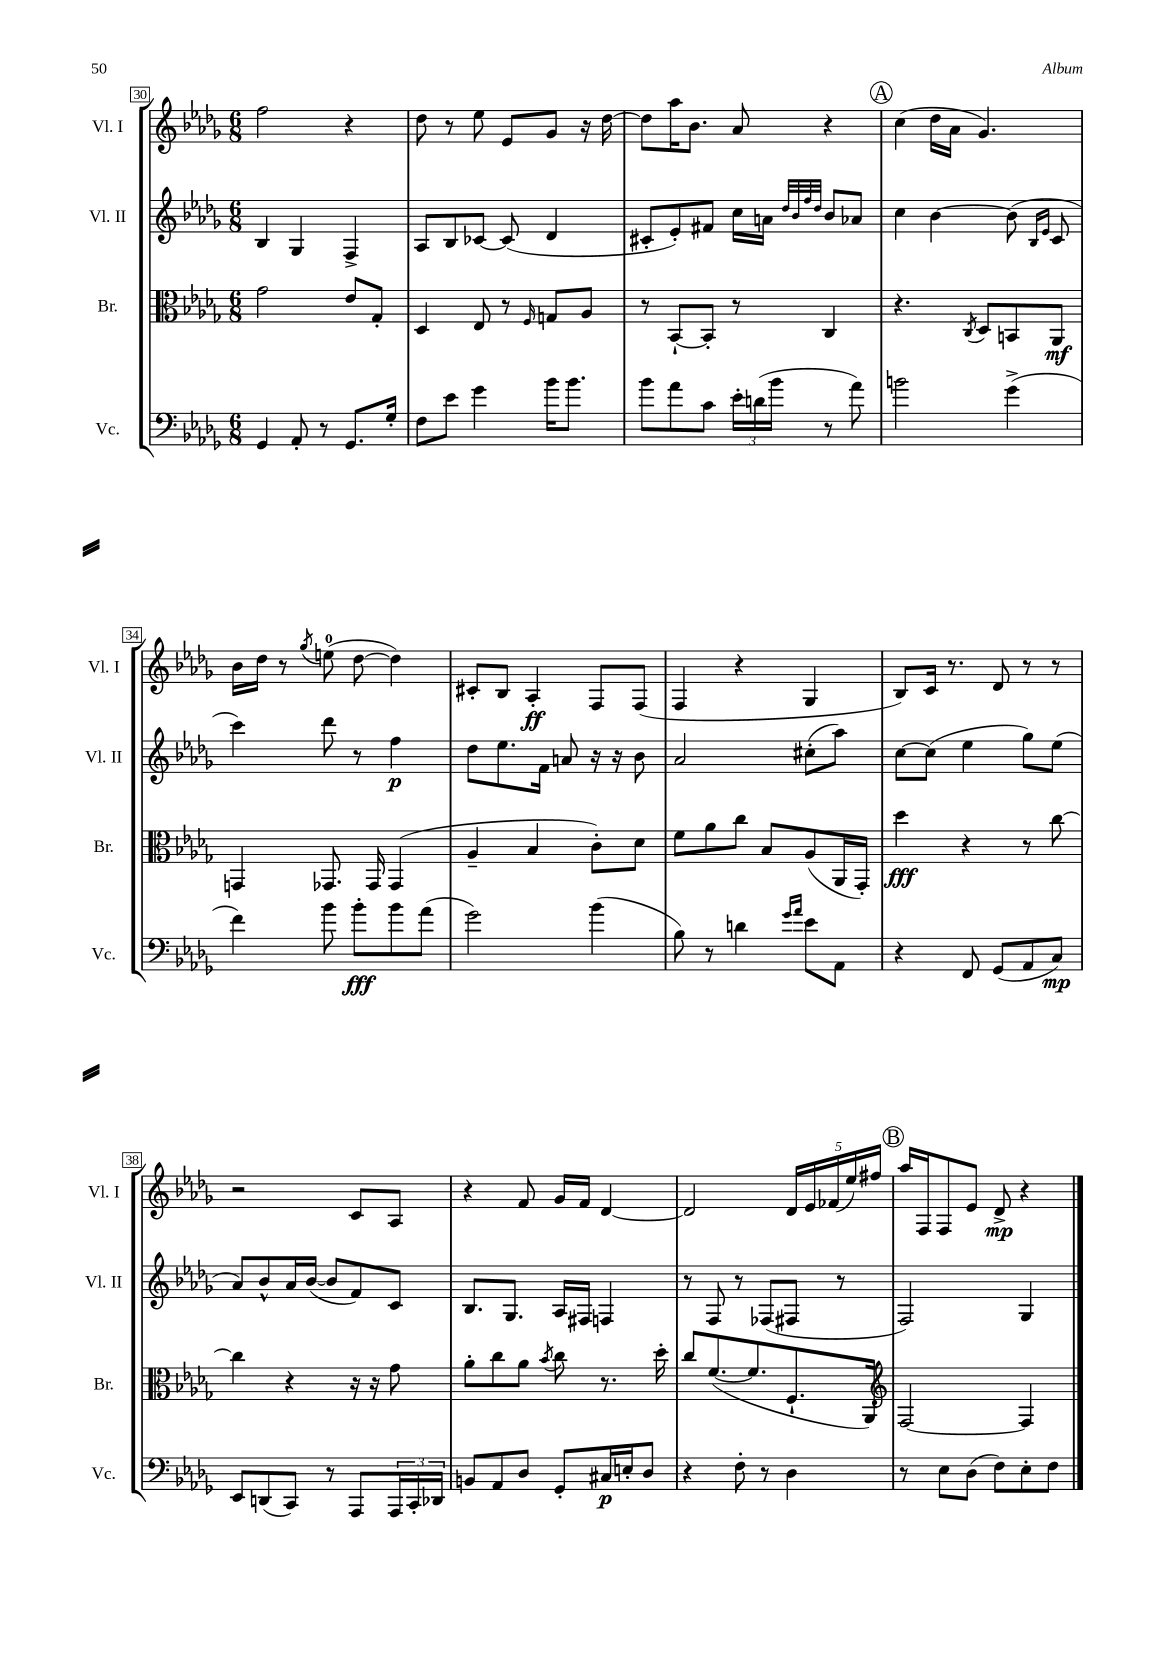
<<
\new StaffGroup <<
\new Staff = "s0" \with { instrumentName = "Vl. I" shortInstrumentName = "Vl. I" } {
    \clef treble \key des \major \numericTimeSignature \time 6/8
    f''2 r4 |
    des''8 r8 ees''8 ees'8 ges'8 r16 des''16~ |
    des''8 aes''16 bes'8. aes'8 r4 |
    \mark \markup { \circle "A" } c''4( des''16 aes'16 ges'4.) |
    bes'16 des''16 r8 \acciaccatura { ges''8 } e''8-0( des''8~ des''4) |
    cis'8-. bes8 aes4-.\ff f8 f8( |
    f4 r4 ges4 |
    bes8) c'16 r8. des'8 r8 r8 |
    r2 c'8 aes8 |
    r4 f'8 ges'16 f'16 des'4~ |
    des'2 \tuplet 5/4 { des'16 ees'16 fes'16( ees''16) fis''16 } |
    \mark \markup { \circle "B" } aes''16 f16 f8 ees'8 des'8->\mp r4 \bar "|." |
}
\new Staff = "s1" \with { instrumentName = "Vl. II" shortInstrumentName = "Vl. II" } {
    \clef treble \key des \major \numericTimeSignature \time 6/8
    bes4 ges4 f4-> |
    aes8 bes8 ces'8~ ces'8( des'4 |
    cis'8-. ees'8-.) fis'8 c''16 a'16 \grace { des''32 bes'32 f''32 des''32 } bes'8 aes'8 |
    \mark \markup { \circle "A" } c''4 bes'4~ bes'8( \grace { bes16 ees'16 } c'8 |
    c'''4) des'''8 r8 f''4\p |
    des''8 ees''8. f'16 a'8 r16 r16 bes'8 |
    aes'2 cis''8-.( aes''8) |
    c''8~ c''8( ees''4 ges''8) ees''8( |
    aes'8) bes'8-^ aes'16 bes'16~( bes'8 f'8) c'8 |
    bes8. ges8. aes16 fis16 f4 |
    r8 f8 r8 fes8( fis8 r8 |
    \mark \markup { \circle "B" } f2) ges4 \bar "|." |
}
\new Staff = "s2" \with { instrumentName = "Br." shortInstrumentName = "Br." } {
    \clef alto \key des \major \numericTimeSignature \time 6/8
    ges'2 ees'8 ges8-. |
    des4 ees8 r8 \grace { f16 } g8 aes8 |
    r8 bes,8~-! bes,8-. r8 c4 |
    \mark \markup { \circle "A" } r4. \acciaccatura { c8 } des8 b,8 aes,8\mf |
    g,4 ges,8. ges,16 ges,4( |
    aes4-- bes4 c'8-.) des'8 |
    f'8 aes'8 c''8 bes8 aes8( aes,16 ges,16-.) |
    des''4\fff r4 r8 c''8~ |
    c''4 r4 r16 r16 ges'8 |
    aes'8-. c''8 aes'8 \acciaccatura { bes'8 } c''8 r8. des''16-. |
    c''8 f'8.~( f'8. f8.-! aes,16) |
    \mark \markup { \circle "B" } \clef treble f2~ f4 \bar "|." |
}
\new Staff = "s3" \with { instrumentName = "Vc." shortInstrumentName = "Vc." } {
    \clef bass \key des \major \numericTimeSignature \time 6/8
    ges,4 aes,8-. r8 ges,8. ges16-. |
    f8 ees'8 ges'4 bes'16 bes'8. |
    bes'8 aes'8 c'8 \tuplet 3/2 { ees'16-. d'16( bes'16 } r8 aes'8) |
    \mark \markup { \circle "A" } b'2 ges'4->( |
    f'4) bes'8 bes'8-.\fff bes'8 aes'8( |
    ges'2) bes'4( |
    bes8) r8 d'4 \grace { ges'16 aes'16 } ees'8 aes,8 |
    r4 f,8 ges,8( aes,8 c8\mp) |
    ees,8 d,8( c,8) r8 aes,,8 \tuplet 3/2 { aes,,16 c,16-. des,16 } |
    b,8 aes,8 des8 ges,8-. cis16\p e16-. des8 |
    r4 f8-. r8 des4 |
    \mark \markup { \circle "B" } r8 ees8 des8( f8) ees8-. f8 \bar "|." |
}
>>
>>
\layout { \context { \Score currentBarNumber = #30 \override BarNumber.stencil = #(make-stencil-boxer 0.1 0.3 ly:text-interface::print) } }
